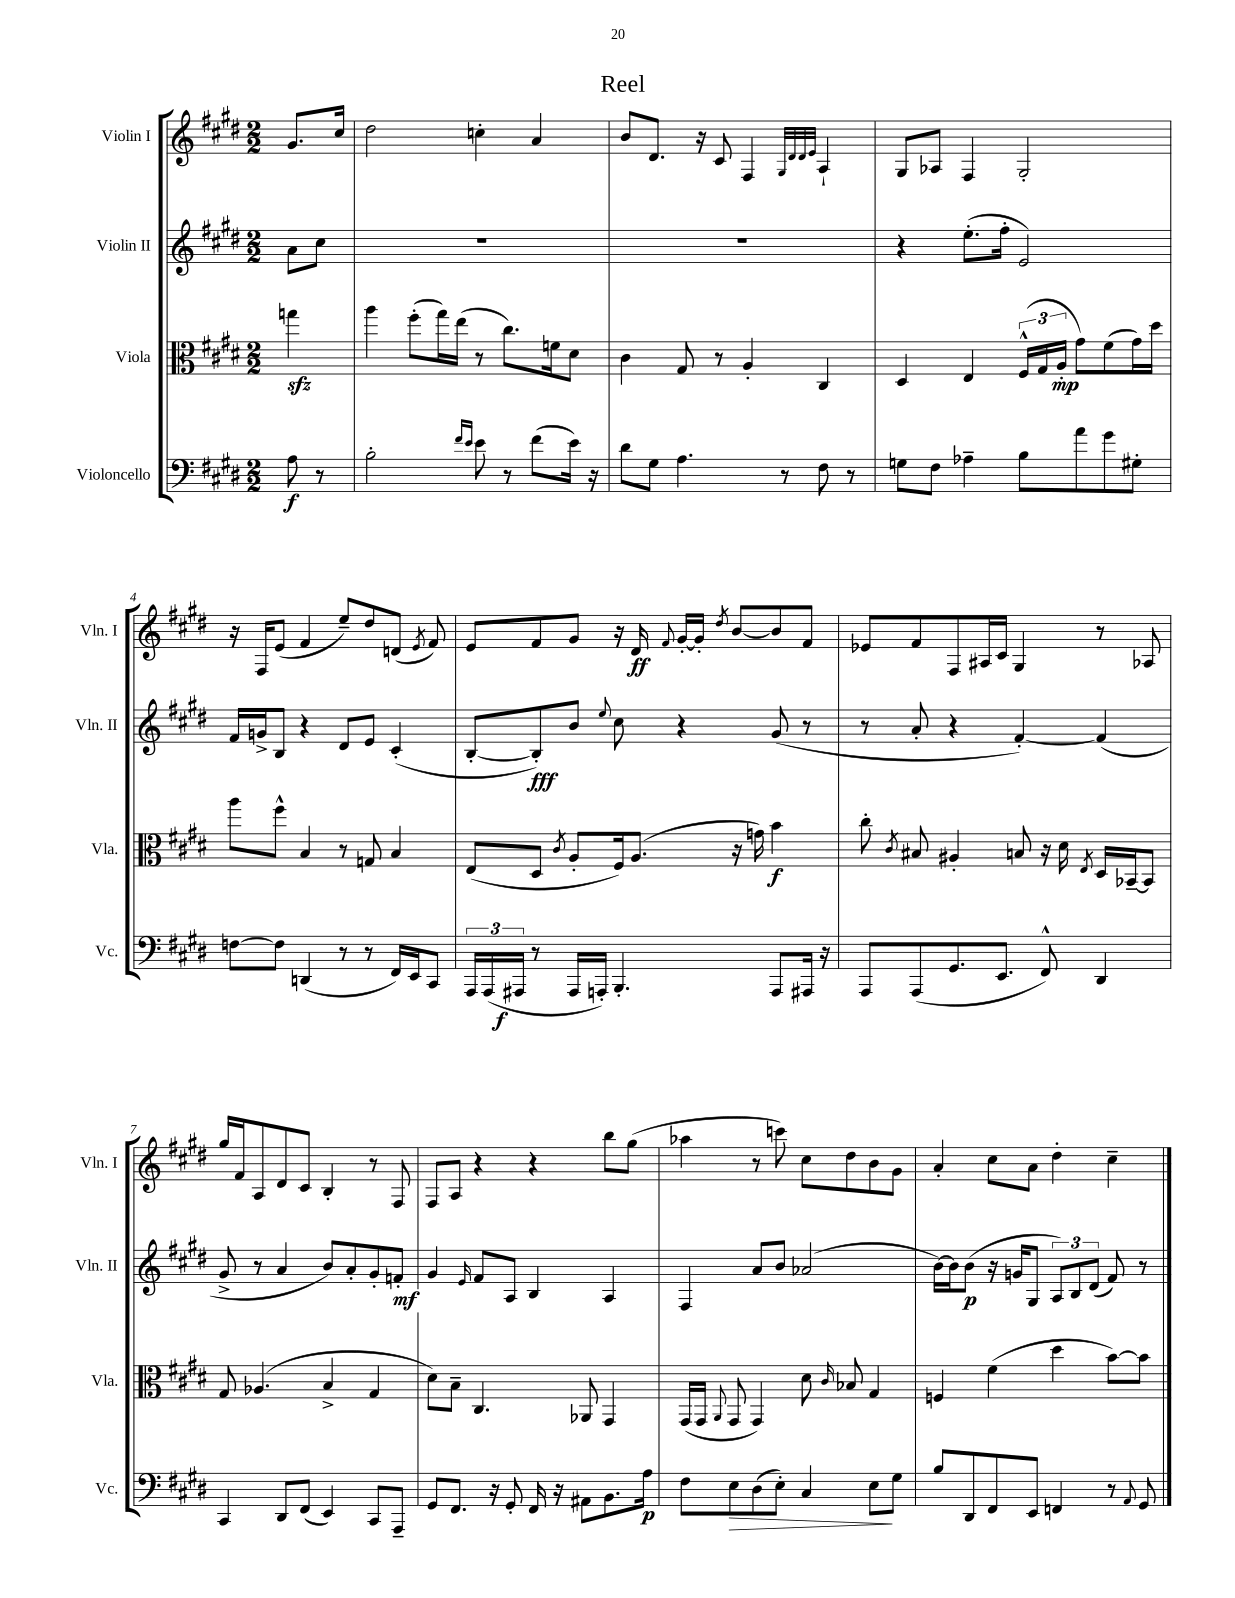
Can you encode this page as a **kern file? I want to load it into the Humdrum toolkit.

**kern	**kern	**kern	**kern
*staff4	*staff3	*staff2	*staff1
*clefF4	*clefC3	*clefG2	*clefG2
*k[f#c#g#d#]	*k[f#c#g#d#]	*k[f#c#g#d#]	*k[f#c#g#d#]
*M2/2	*M2/2	*M2/2	*M2/2
8A	4gg	8a	8.g#
8r	.	8cc#	.
.	.	.	16cc#
=	=	=	=
2B'	4aa	1r	2dd#
.	(8ff#'	.	.
.	16gg#)	.	.
.	(16ee	.	.
16qqf#	.	.	.
16qqe	.	.	.
8e	8r	.	4cc'
8r	8.cc#)	.	.
(8f#	.	.	4a
.	16f	.	.
16e)	8d#	.	.
16r	.	.	.
=	=	=	=
8d#	4c#	1r	8b
8G#	.	.	8.d#
4.A	8G#	.	.
.	.	.	16r
.	8r	.	8c#
.	4A'	.	4F#
8r	.	.	.
.	.	.	32qqG#
.	.	.	32qqd#
.	.	.	32qqd#
.	.	.	32qqe
8F#	4C#	.	4A`
8r	.	.	.
=	=	=	=
8G	4D#	4r	8G#
8F#	.	.	8A-
4A-~	4E	(8.ee'	4F#
.	.	16ff#'	.
8B	(24F#^^	2e)	2G#'
.	24G#	.	.
.	24A'	.	.
8a	8g#)	.	.
8g#	(8f#	.	.
8G#'	16g#)	.	.
.	16dd#	.	.
=	=	=	=
[8F	8aa	16f#	16r
.	.	16g^	16F#
8F]	8ff#^^	8B	(8e
(4DD	4B	4r	4f#
8r	8r	8d#	8ee~)
8r	8G	8e	8dd#
16FF#)	4B	(4c#'	(8d
16EE	.	.	.
.	.	.	8qe
8CC#	.	.	8f#)
=	=	=	=
24AAA	(8E	[8B'	8e
(24AAA	.	.	.
24AAA#	.	.	.
8r	8D#	8B'])	8f#
.	8qc#	.	.
16AAA#	8A'	8b	8g#
16AAA')	.	.	.
.	.	8qqee	.
4.BBB'	16F#)	8cc#	16r
.	(8.A	.	16d#
.	.	.	8qqf#
.	.	4r	[16g#'
.	.	.	16g#']
.	.	.	8qdd#
.	16r	.	[8b
.	16g)	.	.
8AAA	4b	(8g#	8b]
16AAA#	.	8r	8f#
16r	.	.	.
=	=	=	=
8AAA	8cc#'	8r	8e-
.	8qc#	.	.
(8AAA	8B#	8a'	8f#
8.GG#	4A#'	4r	8F#
.	.	.	16A#
8.EE	.	.	16c#
.	8B	[4f#')	4G#
8FF#^^)	16r	.	.
.	16d#	.	.
.	8qE	.	.
4DD#	16D#	(4f#]	8r
.	[16BB-~	.	.
.	8BB-]	.	8A-
=	=	=	=
4CC#	8G#	8g#^	16gg#
.	.	.	16f#
.	(4.A-	8r	8A
8DD#	.	4a	8d#
(8FF#	.	.	8c#
4EE)	4B^	8b)	4B'
.	.	8a'	.
8CC#	4G#	8g#'	8r
8AAA~	.	8f'	8F#
=	=	=	=
8GG#	8d#)	4g#	8F#
8.FF#	8B~	.	8A
.	.	16qqe	.
.	4.C#	8f#	4r
16r	.	.	.
8GG#'	.	8A	.
16FF#	.	4B	4r
16r	.	.	.
8AA#	8AA-	.	.
8.BB	4GG#	4A	8bb
.	.	.	(8gg#
16A	.	.	.
=	=	=	=
8F#	(16GG#	4F#	4aa-
.	16GG#	.	.
.	8qqAA	.	.
8E	8GG#	.	.
(8D#	4GG#)	8a	8r
8E')	.	8b	8ccc)
4C#	8d#	(2a-	8cc#
.	16qqc#	.	.
.	8B-	.	8dd#
8E	4G#	.	8b
8G#	.	.	8g#
=	=	=	=
8B	4F	[16b)	4a'
.	.	16b]	.
8DD#	.	(8b	.
8FF#	(4f#	16r	8cc#
.	.	16g	.
8EE	.	8G#	8a
4FF	4dd#	12A)	4dd#'
.	.	12B	.
.	.	(12d#	.
8r	[8b)	8f#)	4cc#~
8qqAA	.	.	.
8GG#	8b]	8r	.
==	==	==	==
*-	*-	*-	*-
